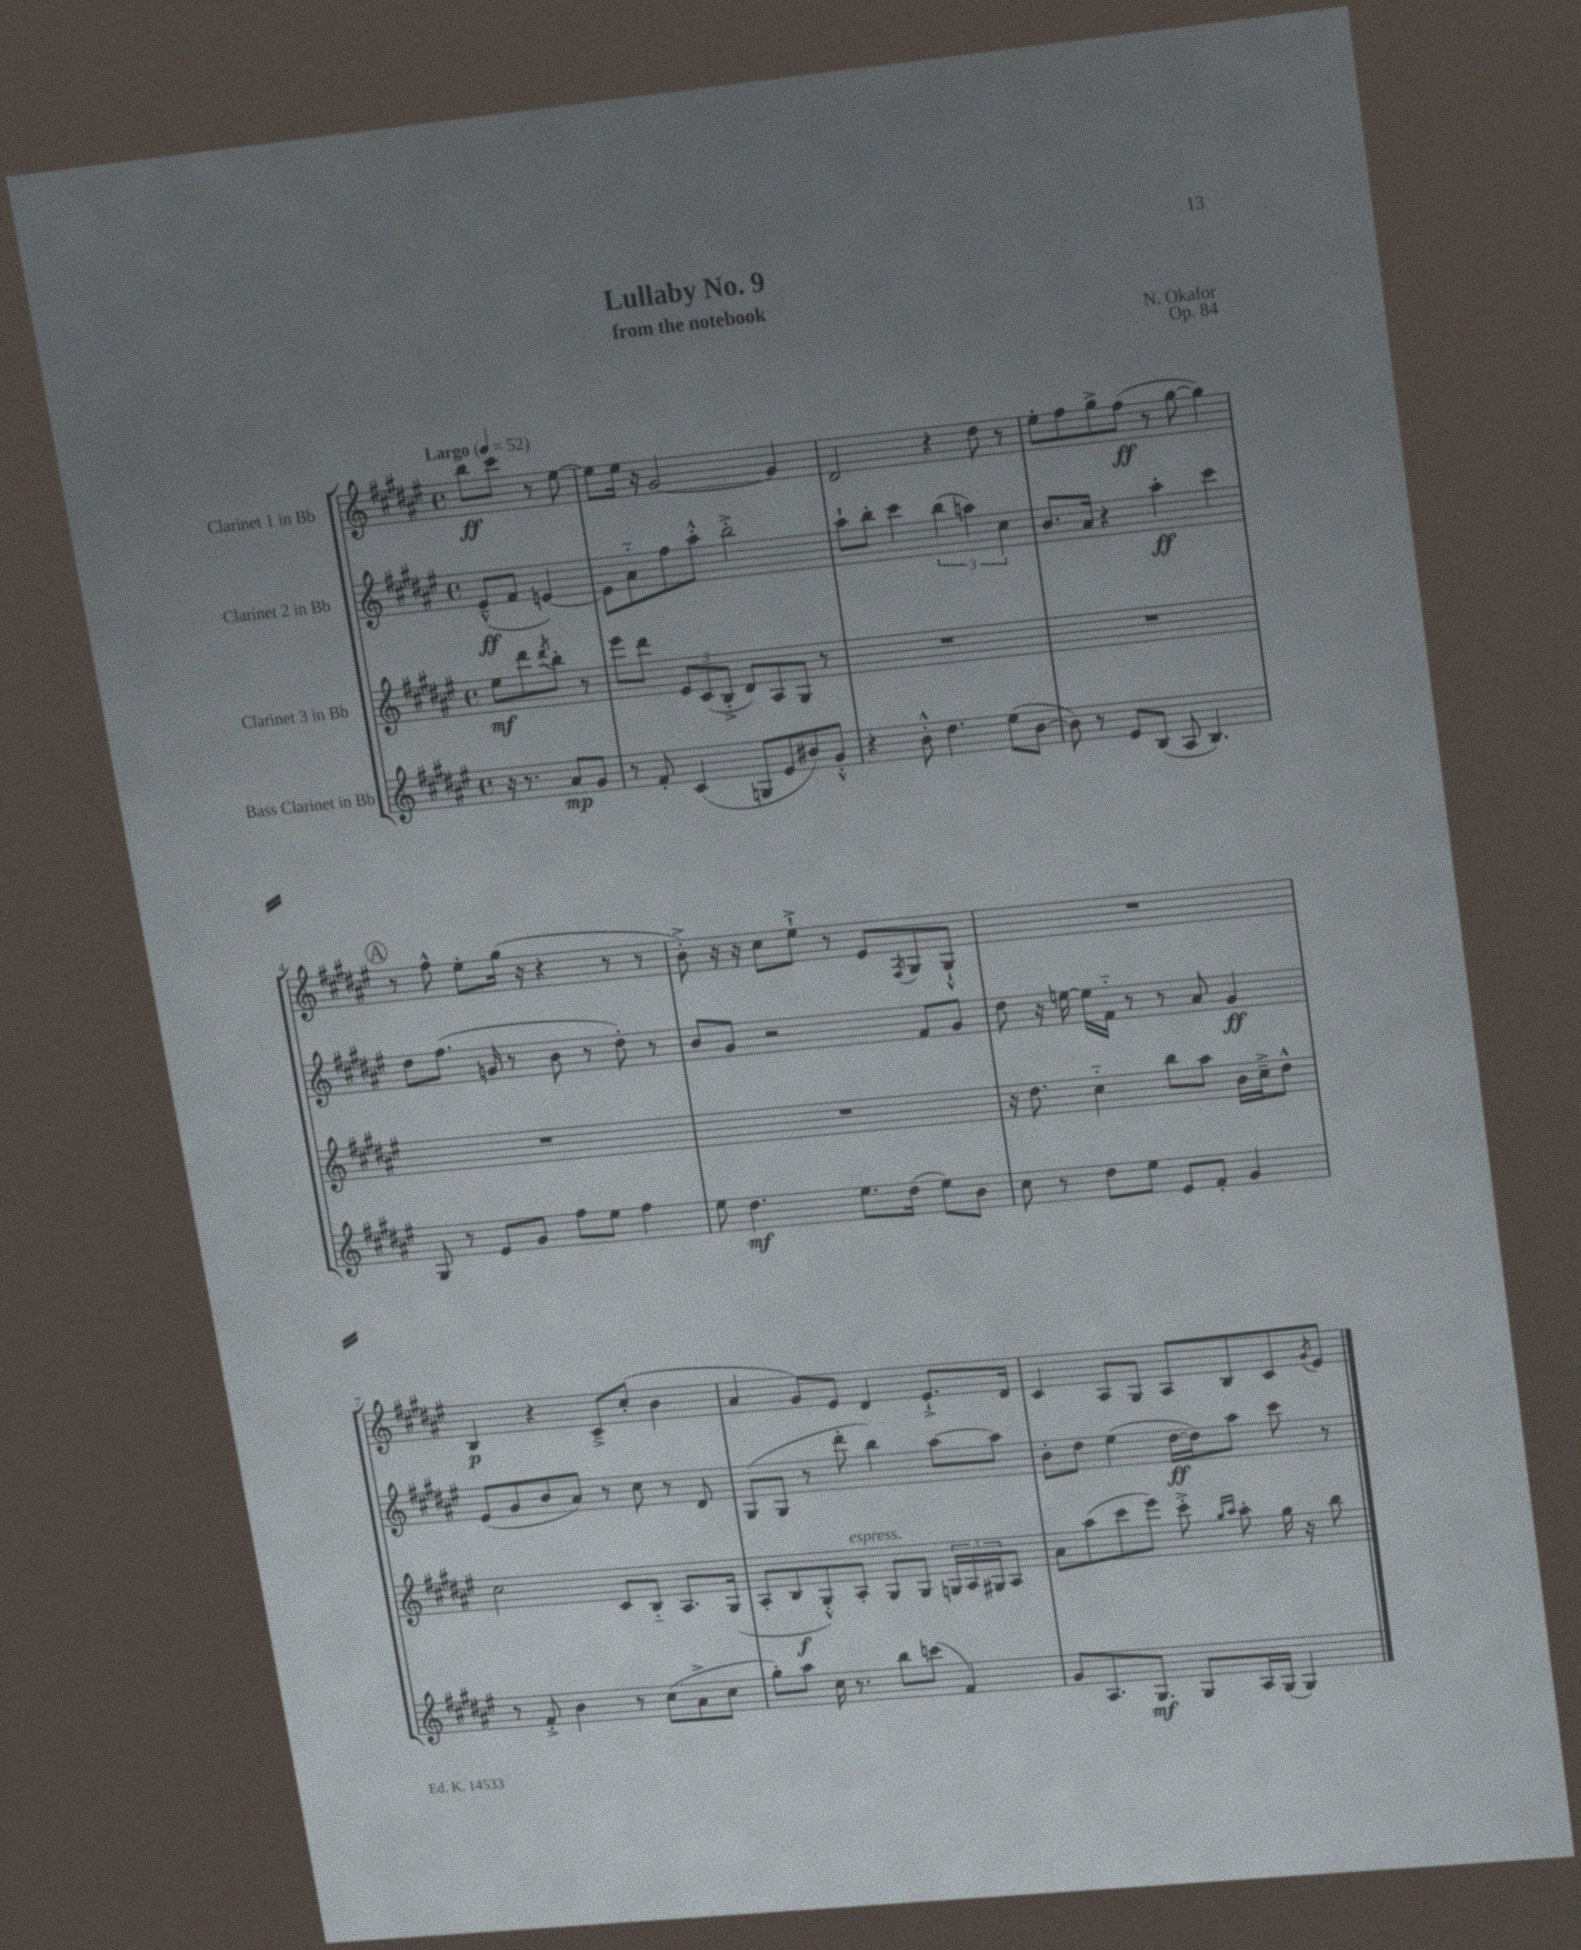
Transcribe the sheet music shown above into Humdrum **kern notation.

**kern	**kern	**kern	**kern
*staff4	*staff3	*staff2	*staff1
*clefG2	*clefG2	*clefG2	*clefG2
*k[f#c#g#d#a#e#]	*k[f#c#g#d#a#e#]	*k[f#c#g#d#a#e#]	*k[f#c#g#d#a#e#]
*M4/4	*M4/4	*M4/4	*M4/4
*met(c)	*met(c)	*met(c)	*met(c)
*MM52	*MM52	*MM52	*MM52
16r	8ee#	(8e#~^^	8bb
8.r	.	.	.
.	8ddd#	8f#	8ccc#
.	8qddd#	.	.
8a#	8bb'	[4e)	8r
8g#	8r	.	[8ee#
=	=	=	=
8r	8eee#	8e]	8ee#]
8f#'	8ddd#	8a#'~	16ee#
.	.	.	16r
(4c#	12e#	8ff#	[2g#
.	(12c#	.	.
.	.	8aa#'^^	.
.	12B'^	.	.
8G	8d#)	2bb'^	.
8e#	8A#	.	.
8b#)	8G#	.	4g#]
8g#'^^	8r	.	.
=	=	=	=
4r	1r	8aa#`	2d#
.	.	8bb'	.
8b'^^	.	4ccc#	.
4.dd#	.	.	.
.	.	(6bb	4r
.	.	6aa)	.
(8ee#	.	.	8dd#
.	.	6cc#	.
[8b	.	.	8r
=	=	=	=
8b])	1r	8.b	8ee#'
8r	.	.	8ff#
.	.	16a#	.
8e#	.	4r	8gg#^
(8B	.	.	(8ff#
8A#	.	4aa#'	8r
4.B)	.	.	[8gg#
.	.	4ccc#	4gg#])
=	=	=	=
8G#	1r	8dd#	8r
8r	.	(8.ff#	8ff#^^
8e#	.	.	8ee#'
.	.	16g	.
8g#	.	8r	(16gg#
.	.	.	16r
8ff#	.	8b	4r
8ee#	.	8r	.
4ff#	.	8dd#')	8r
.	.	8r	8r
=	=	=	=
8ee#	1r	8b	8b'^)
4.dd#	.	8g#	16r
.	.	.	16r
.	.	2r	8cc#
.	.	.	8ee#`^
8.ee#	.	.	8r
.	.	.	8e#
(16dd#	.	.	.
.	.	.	8qF#
8ee#)	.	8f#	8G#
8b	.	8g#	8G#`^^
=	=	=	=
8cc#	16r	8dd#	1r
.	8.dd#	.	.
8r	.	16r	.
.	.	[16ee	.
8dd#	4cc#'~	16ee]	.
.	.	16f#'~	.
8ee#	.	8r	.
8e#	8bb	8r	.
8f#'	8aa#	8a#	.
4g#	16b	4g#	.
.	16cc#~^	.	.
.	8dd#^^	.	.
=	=	=	=
8r	2cc#	(8e#	4B
8f#'^	.	8g#	.
4b	.	8b	4r
.	.	8a#)	.
8r	8c#	8r	8c#~^
(8cc#	8B'~	8cc#	(8cc#'
8a#^	8.A#	8r	4b
8cc#	.	8d#	.
.	(16G#	.	.
=	=	=	=
8gg#')	8A#'	(8G#	4a#
8aa#	8B	8G#	.
16cc#	8G#'^^)	8r	8g#)
8.r	.	.	.
.	8A#'	8ddd#'	8e#
8bb	8G#	4bb)	4d#
(8ccc	8G#	.	.
4f#)	24G	[8aa#	8.e#`^
.	24A#	.	.
.	24G#	.	.
.	8A#	8aa#]	.
.	.	.	16d#
=	=	=	=
8g#	8a#	8b'	4c#
8.A#	(8aa#	8dd#	.
.	8ccc#	(4ee#	8A#
8.G#	.	.	.
.	8eee#)	.	8G#
8G#	8ccc#'^	[16dd#	8A#
.	.	16dd#])	.
.	16qqgg#	.	.
.	16qqaa#	.	.
16A#	8aa#'	8aa#	8B
(16G#	.	.	.
4G#)	16gg#	8ccc#	8c#
.	16r	.	.
.	.	.	8qg#
.	8bb	8r	8e#
==	==	==	==
*-	*-	*-	*-
